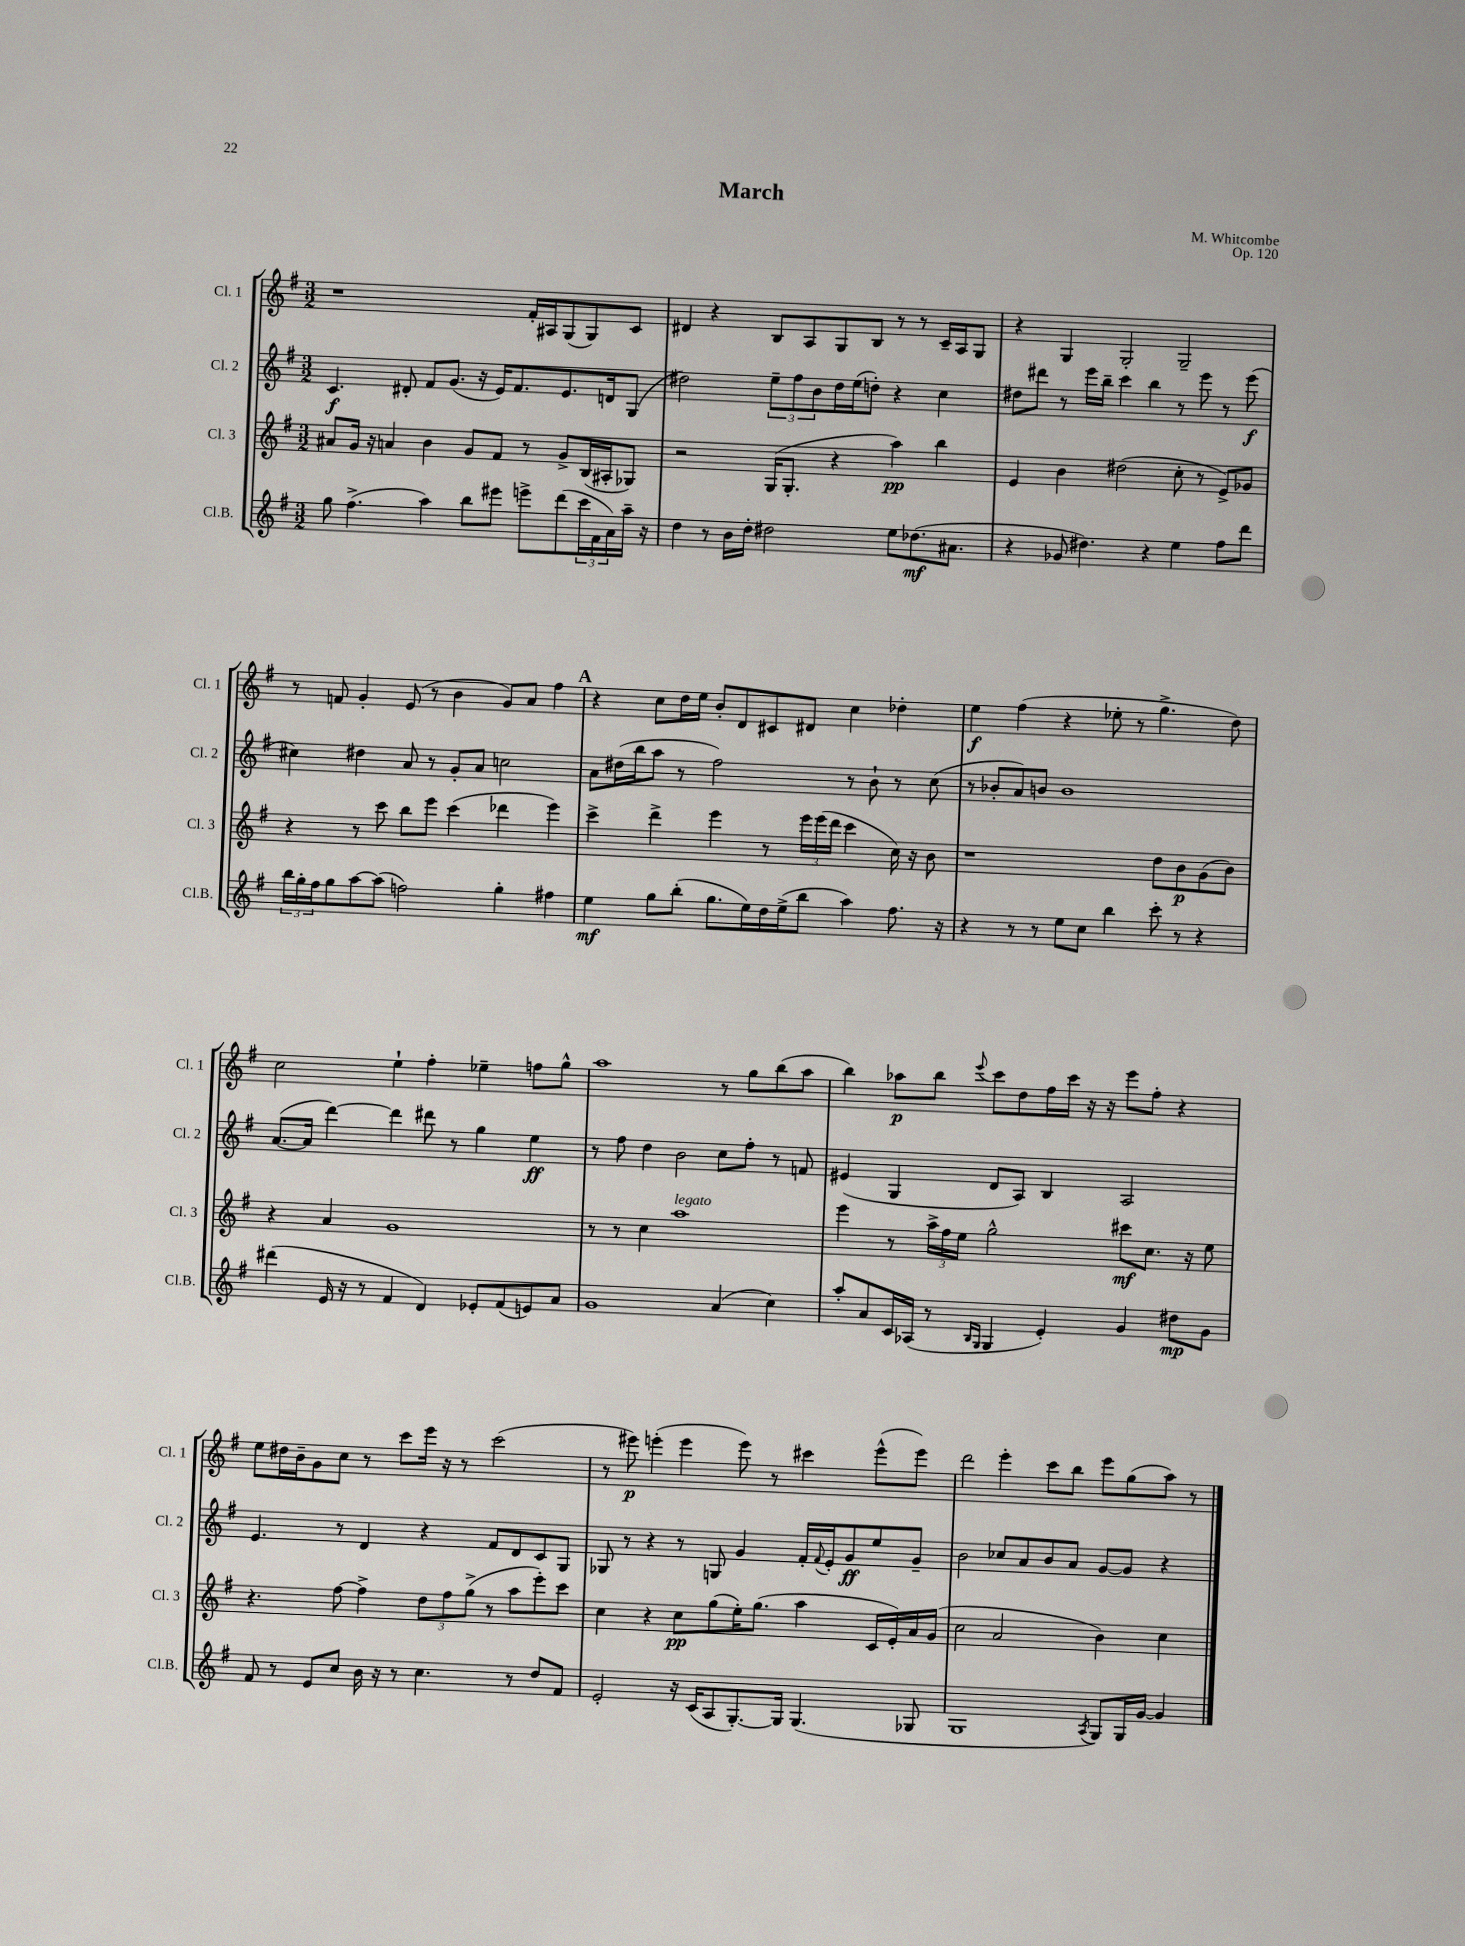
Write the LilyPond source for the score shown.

\header { title = "March" composer = "M. Whitcombe" opus = "Op. 120" }
<<
\new StaffGroup <<
\new Staff = "s0" \with { instrumentName = "Cl. 1" shortInstrumentName = "Cl. 1" } {
    \clef treble \key g \major \numericTimeSignature \time 3/2
    r1 fis'16-. ais16 g8( g8) c'8 |
    dis'4 r4 b8 a8 g8 b8 r8 r8 c'16-- a16 g8 |
    r4 g4 g2-. g2-- |
    r8 f'8 g'4-. e'8( r8 b'4 g'8) a'8 fis''4 |
    \mark \markup { \bold "A" } r4 c''8 d''16 e''16 b'8-. d'8 cis'8 dis'8 c''4 des''4-. |
    e''4\f fis''4( r4 ees''8-. r8 g''4.-> d''8) |
    c''2 e''4-! fis''4-. ees''4-- f''8 g''8-^ |
    a''1 r8 g''8 b''8( a''8 |
    b''4) aes''8\p b''8 \appoggiatura { e'''8 } c'''8 d''8 fis''16 c'''16 r16 r16 e'''8 fis''8-. r4 |
    e''8 dis''16 b'16-- g'8 c''8 r8 c'''8 e'''16 r16 r8 c'''2( |
    r8 eis'''8\p) e'''4-.( e'''4 e'''8) r8 cis'''4 e'''8-^( e'''8) |
    d'''2 e'''4-. c'''8 b''8 e'''8 g''8( a''8) r8 \bar "|." |
}
\new Staff = "s1" \with { instrumentName = "Cl. 2" shortInstrumentName = "Cl. 2" } {
    \clef treble \key g \major \numericTimeSignature \time 3/2
    c'4.\f dis'8-. fis'8 g'8.( r16 e'16) fis'8. e'8. d'16 g8( |
    dis''2) \tuplet 3/2 { e''8-- fis''8 b'8 } dis''16 e''16( d''8-.) r4 c''4 |
    dis''8 dis'''8 r8 e'''16 b''16-- c'''4 b''4 r8 e'''8 r8 e'''8\f( |
    cis''4) dis''4 a'8 r8 g'8-. a'8 c''2 |
    \mark \markup { \bold "A" } a'8 dis''16( b''16 a''8 r8 fis''2) r8 b'8-! r8 c''8( |
    r8 bes'8-. a'8) b'8 b'1 |
    a'8.~( a'16 d'''4~) d'''4 dis'''8 r8 g''4 e''4\ff |
    r8 fis''8 d''4 b'2 c''8 fis''8-. r8 f'8 |
    eis'4( g4 d'8 a8) b4 a2 |
    e'4. r8 d'4 r4 fis'8 d'8 c'8 g8 |
    ges8 r8 r4 r8 g8 g'4 fis'16-. \appoggiatura { fis'8 } e'16-. g'8\ff e''8 g'8-- |
    b'2 ces''8 a'8 b'8 a'8 g'8~ g'8 r4 \bar "|." |
}
\new Staff = "s2" \with { instrumentName = "Cl. 3" shortInstrumentName = "Cl. 3" } {
    \clef treble \key g \major \numericTimeSignature \time 3/2
    ais'8 g'16 r16 a'4 b'4 g'8 fis'8 r8 g'8-> b16( ais16-. ges8) |
    r2 g16( g8.-. r4 a''4\pp) b''4 |
    e'4 b'4 dis''2( c''8-. r8 e'8->) ges'8 |
    r4 r8 c'''8 b''8 e'''8 c'''4( des'''4 e'''4) |
    \mark \markup { \bold "A" } c'''4-> d'''4-> e'''4 r8 \tuplet 3/2 { e'''16 e'''16( d'''16 } c'''4 c''16) r16 b'8 |
    r1 d''8 b'8\p g'8( b'8) |
    r4 a'4 g'1 |
    r8 r8 c''4 a''1^\markup { \italic "legato" } |
    e'''4 r8 \tuplet 3/2 { a''16-> fis''16 e''16 } g''2-^ cis'''8\mf c''8. r16 e''8 |
    r4. fis''8~ fis''4-> \tuplet 3/2 { d''8 fis''8 g''8->( } r8 a''8 e'''8-.) c'''8 |
    c''4 r4 c''8\pp g''8( e''16-.) g''8.( a''4 c'16 e'16-.) a'16 g'16( |
    c''2 a'2 b'4) c''4 \bar "|." |
}
\new Staff = "s3" \with { instrumentName = "Cl.B." shortInstrumentName = "Cl.B." } {
    \clef treble \key g \major \numericTimeSignature \time 3/2
    g''8 fis''4.->( a''4) b''8 eis'''8 e'''8-> d'''8( \tuplet 3/2 { c'''16 fis'16 a'16) } a''16-- r16 |
    d''4 r8 b'16 d''16-. dis''2 e''8 des''8.\mf( ais'8. |
    r4 ges'8 dis''4.) r4 e''4 fis''8 d'''8 |
    \tuplet 3/2 { b''16 g''16-. fis''16 } g''8 a''8~ a''8( f''2) g''4-. fis''4 |
    \mark \markup { \bold "A" } e''4\mf g''8 b''8-.( g''8. e''16) d''16 e''16->( b''8 a''4) fis''8. r16 |
    r4 r8 r8 e''8 c''8 b''4 c'''8-. r8 r4 |
    dis'''4( e'16 r16 r8 fis'4 d'4) ees'8-. fis'8( e'8) a'8 |
    g'1 a'4( c''4) |
    a''8-. a'8 c'16 aes16( r8 \grace { b16 g16 } g4 e'4-.) g'4 dis''8\mp g'8 |
    fis'8 r8 e'8 c''8 b'16 r16 r8 c''4. r8 d''8 fis'8 |
    e'2-. r16 c'16( a8 g8.~-.) g16 g4.( ges8 |
    g1 \acciaccatura { a8 } g8) g16 g'16~ g'4 \bar "|." |
}
>>
>>
\layout { \context { \Score \remove "Bar_number_engraver" } }
